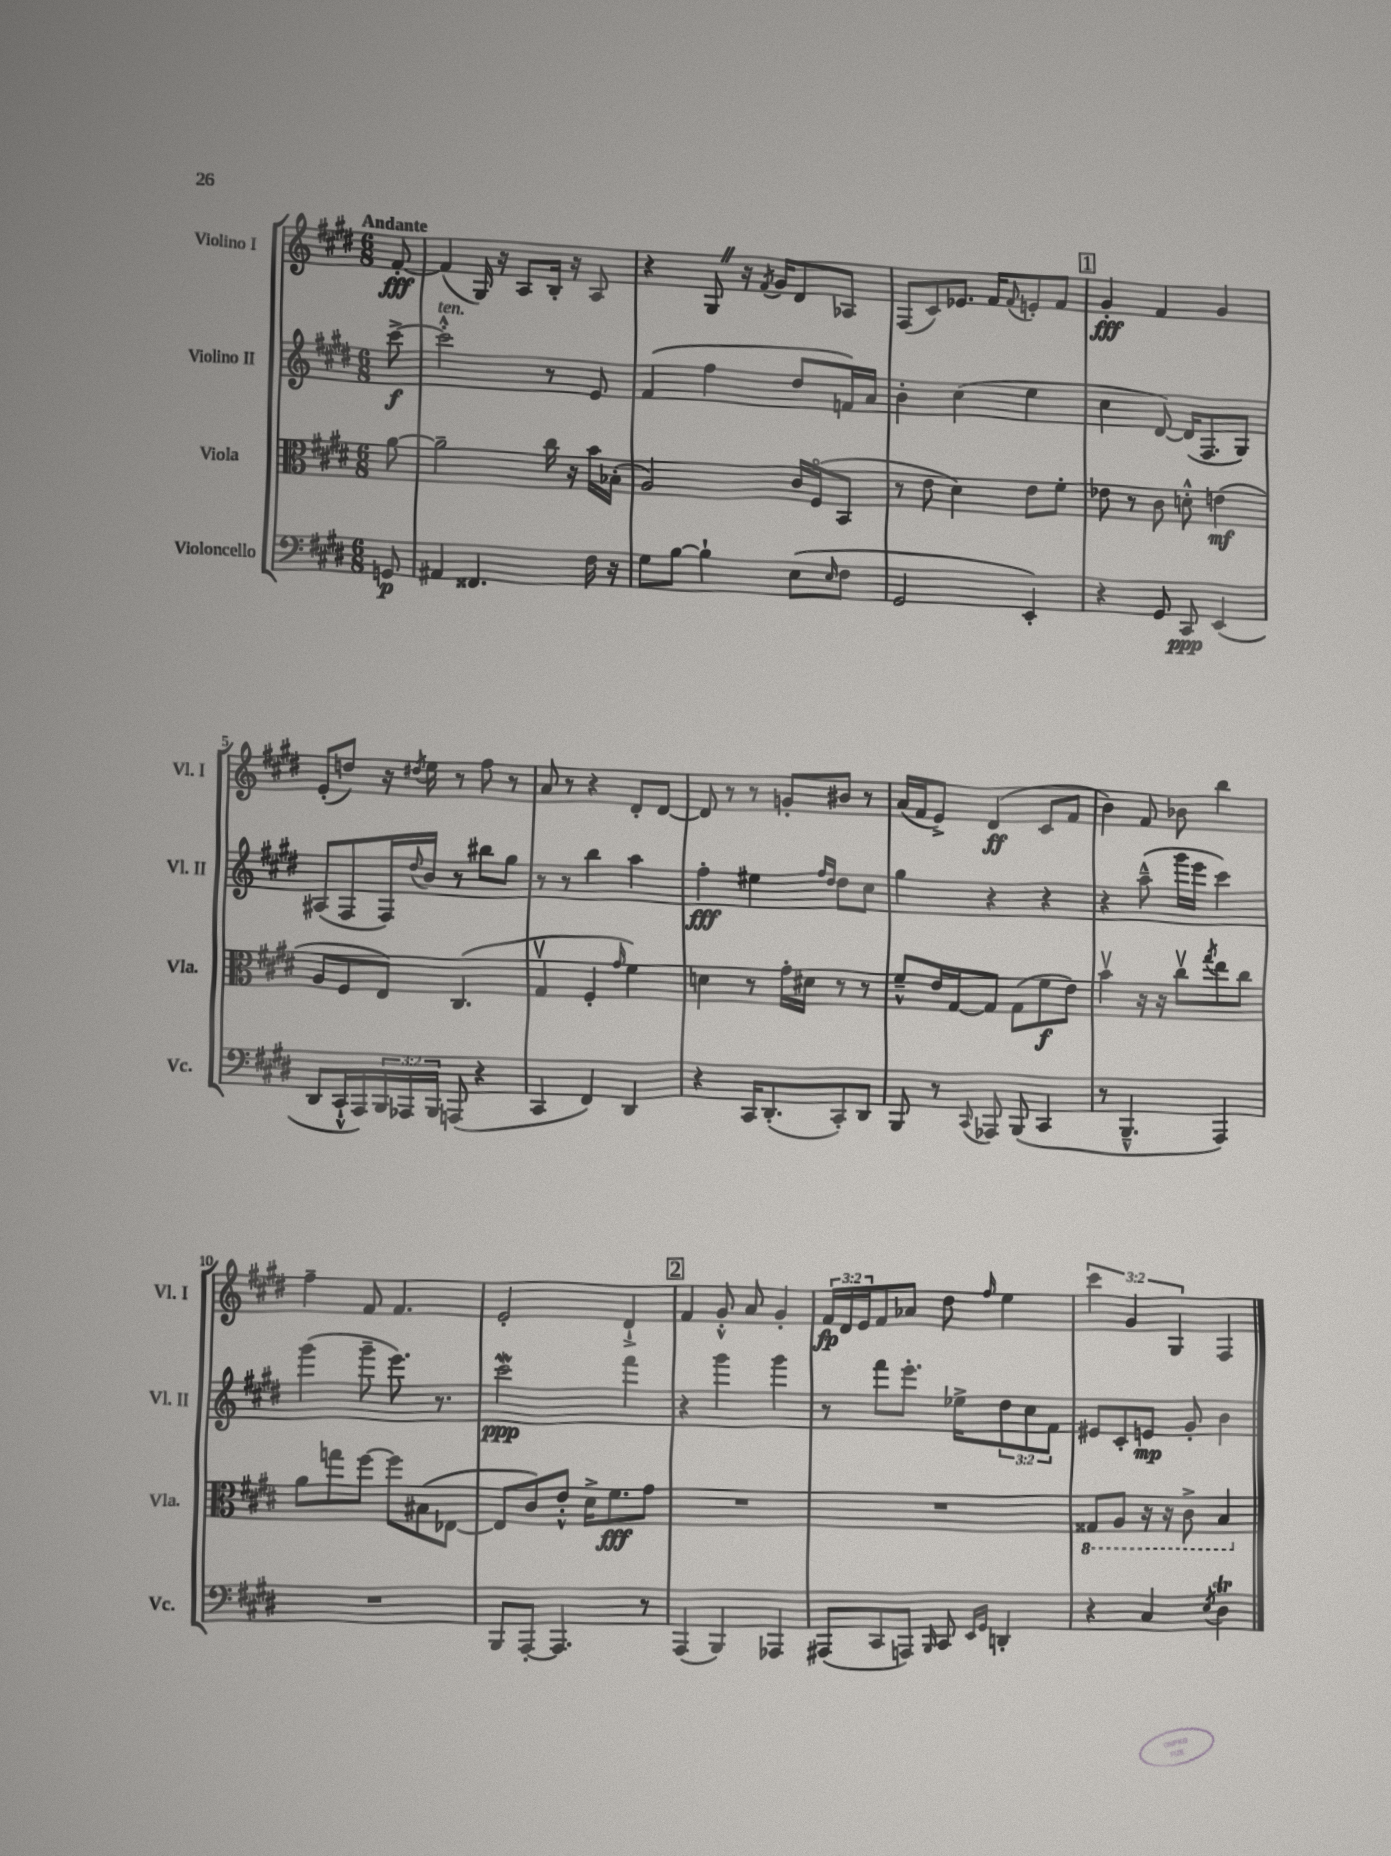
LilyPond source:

<<
\new StaffGroup <<
\new Staff = "s0" \with { instrumentName = "Violino I" shortInstrumentName = "Vl. I" } {
    \clef treble \key e \major \numericTimeSignature \time 6/8 \override Staff.TupletNumber.text = #tuplet-number::calc-fraction-text \partial 8 \tempo "Andante"
    fis'8~-.\fff |
    fis'4( gis16) r16 a8 b16-. r16 a8 |
    r4 gis8 \once \override BreathingSign.text = \markup { \musicglyph "scripts.caesura.straight" } \breathe r16 \acciaccatura { fis'8 } gis'16 dis'8 aes8 |
    fis8( cis'8) ees'8. fis'16 \appoggiatura { fis'8 } e'8-. fis'8 |
    \mark \markup { \box "1" } gis'4-.\fff fis'4 gis'4 |
    e'8-.( d''8) r16 \acciaccatura { dis''8 } e''16 r8 fis''8 r8 |
    a'8 r8 r4 dis'8-. dis'8~ |
    dis'8 r8 r8 g'8-. bis'8 r8 |
    a'16( fis'16 e'8->) dis'4\ff( cis'8 fis'8 |
    b'4) fis'8 bes'8 b''4 |
    fis''4-- fis'8 fis'4. |
    e'2-. dis'4-!-> |
    \mark \markup { \box "2" } fis'4 gis'8-.-^ a'8 gis'4-. |
    \tuplet 3/2 { fis'16\fp dis'16 e'16 } fis'8 aes'8 dis''8 \grace { fis''16 } e''4 |
    \tuplet 3/2 { cis'''4 gis'4 gis4 } fis4 \bar "|." |
}
\new Staff = "s1" \with { instrumentName = "Violino II" shortInstrumentName = "Vl. II" } {
    \clef treble \key e \major \numericTimeSignature \time 6/8 \override Staff.TupletNumber.text = #tuplet-number::calc-fraction-text \partial 8
    cis'''8~->\f |
    cis'''2-.-^^\markup { \italic "ten." } r8 e'8 |
    fis'4( fis''4 dis''8 f'16) a'16 |
    b'4-. cis''4( e''4 |
    \mark \markup { \box "1" } cis''4 dis'8~) dis'16( fis8. gis8) |
    ais8( fis8 fis16) \appoggiatura { dis''8 } b'16 r8 bis''8 gis''8 |
    r8 r8 b''4 a''4 |
    fis''4-.\fff eis''4 \grace { fis''16 dis''16 } dis''8 cis''8 |
    gis''4 r4 r4 |
    r4 a''8---^( gis'''16 e'''16 cis'''4) |
    gis'''4( gis'''8-- e'''8.) r8. |
    cis'''2\mordent\ppp fis'''4 |
    \mark \markup { \box "2" } r4 gis'''4 gis'''4 |
    r8 fis'''8 e'''8.-. ees''16-> \tuplet 3/2 { dis''8 cis''8 fis'8 } |
    eis'8 cis'8-. e'8\mp gis'8-. b'4 \bar "|." |
}
\new Staff = "s2" \with { instrumentName = "Viola" shortInstrumentName = "Vla." } {
    \clef alto \key e \major \numericTimeSignature \time 6/8 \partial 8
    a'8~ |
    a'2-- cis''16 r16 b'16 bes16-.( |
    a2) cis'16 fis16\flageolet( b,8 |
    r8 e'8 dis'4) e'8 fis'8-. |
    \mark \markup { \box "1" } ees'8 r8 cis'8 d'8-.-^ e'4\mf( |
    a8 fis8 e8) cis4.( |
    gis4\upbow fis4-. \grace { gis'16 } fis'4) |
    d'4 r8 gis'16-. dis'16 r8 r8 |
    fis'8---^ e'16 gis16~ gis8 gis8( fis'8\f e'8) |
    b'4\upbow r16 r16 cis''8\upbow \acciaccatura { gis''8 } e''8 cis''8 |
    a'8 g''8 fis''8~ fis''8 bis8( ees8~ |
    ees8 cis'8) e'8-.-^ dis'16-> fis'8.\fff gis'8 |
    \mark \markup { \box "2" } R2. |
    R2. |
    \ottava #-1 gisis,8 a,8 r16 r16 cis8-> b,4 \ottava #0 \bar "|." |
}
\new Staff = "s3" \with { instrumentName = "Violoncello" shortInstrumentName = "Vc." } {
    \clef bass \key e \major \numericTimeSignature \time 6/8 \override Staff.TupletNumber.text = #tuplet-number::calc-fraction-text \partial 8
    g,8\p |
    ais,4 fisis,4. fis16 r16 |
    gis8 b8~ b4-! e8( \grace { e16 } fis8 |
    gis,2 e,4-.) |
    \mark \markup { \box "1" } r4 gis,8 cis,8\ppp e,4( |
    dis,8 cis,16-!-^ a,,16) \tuplet 3/2 { b,,16 aes,,16 b,,16 } a,,8( r4 |
    cis,4 fis,4) dis,4 |
    r4 cis,16 dis,8.-.( cis,8-.) dis,8 |
    b,,8 r8 \appoggiatura { cis,8 } aes,,8 b,,8( cis,4 |
    r8 b,,4.---^ a,,4) |
    R2. |
    b,,8 a,,8~-. a,,4. r8 |
    \mark \markup { \box "2" } a,,4( b,,4) aes,,4 |
    ais,,8( cis,8 a,,8) \grace { b,,16 } cis,8 \grace { e,16 gis,16 } d,4-. |
    r4 cis4 \acciaccatura { e8 } dis4\trill \bar "|." |
}
>>
>>
